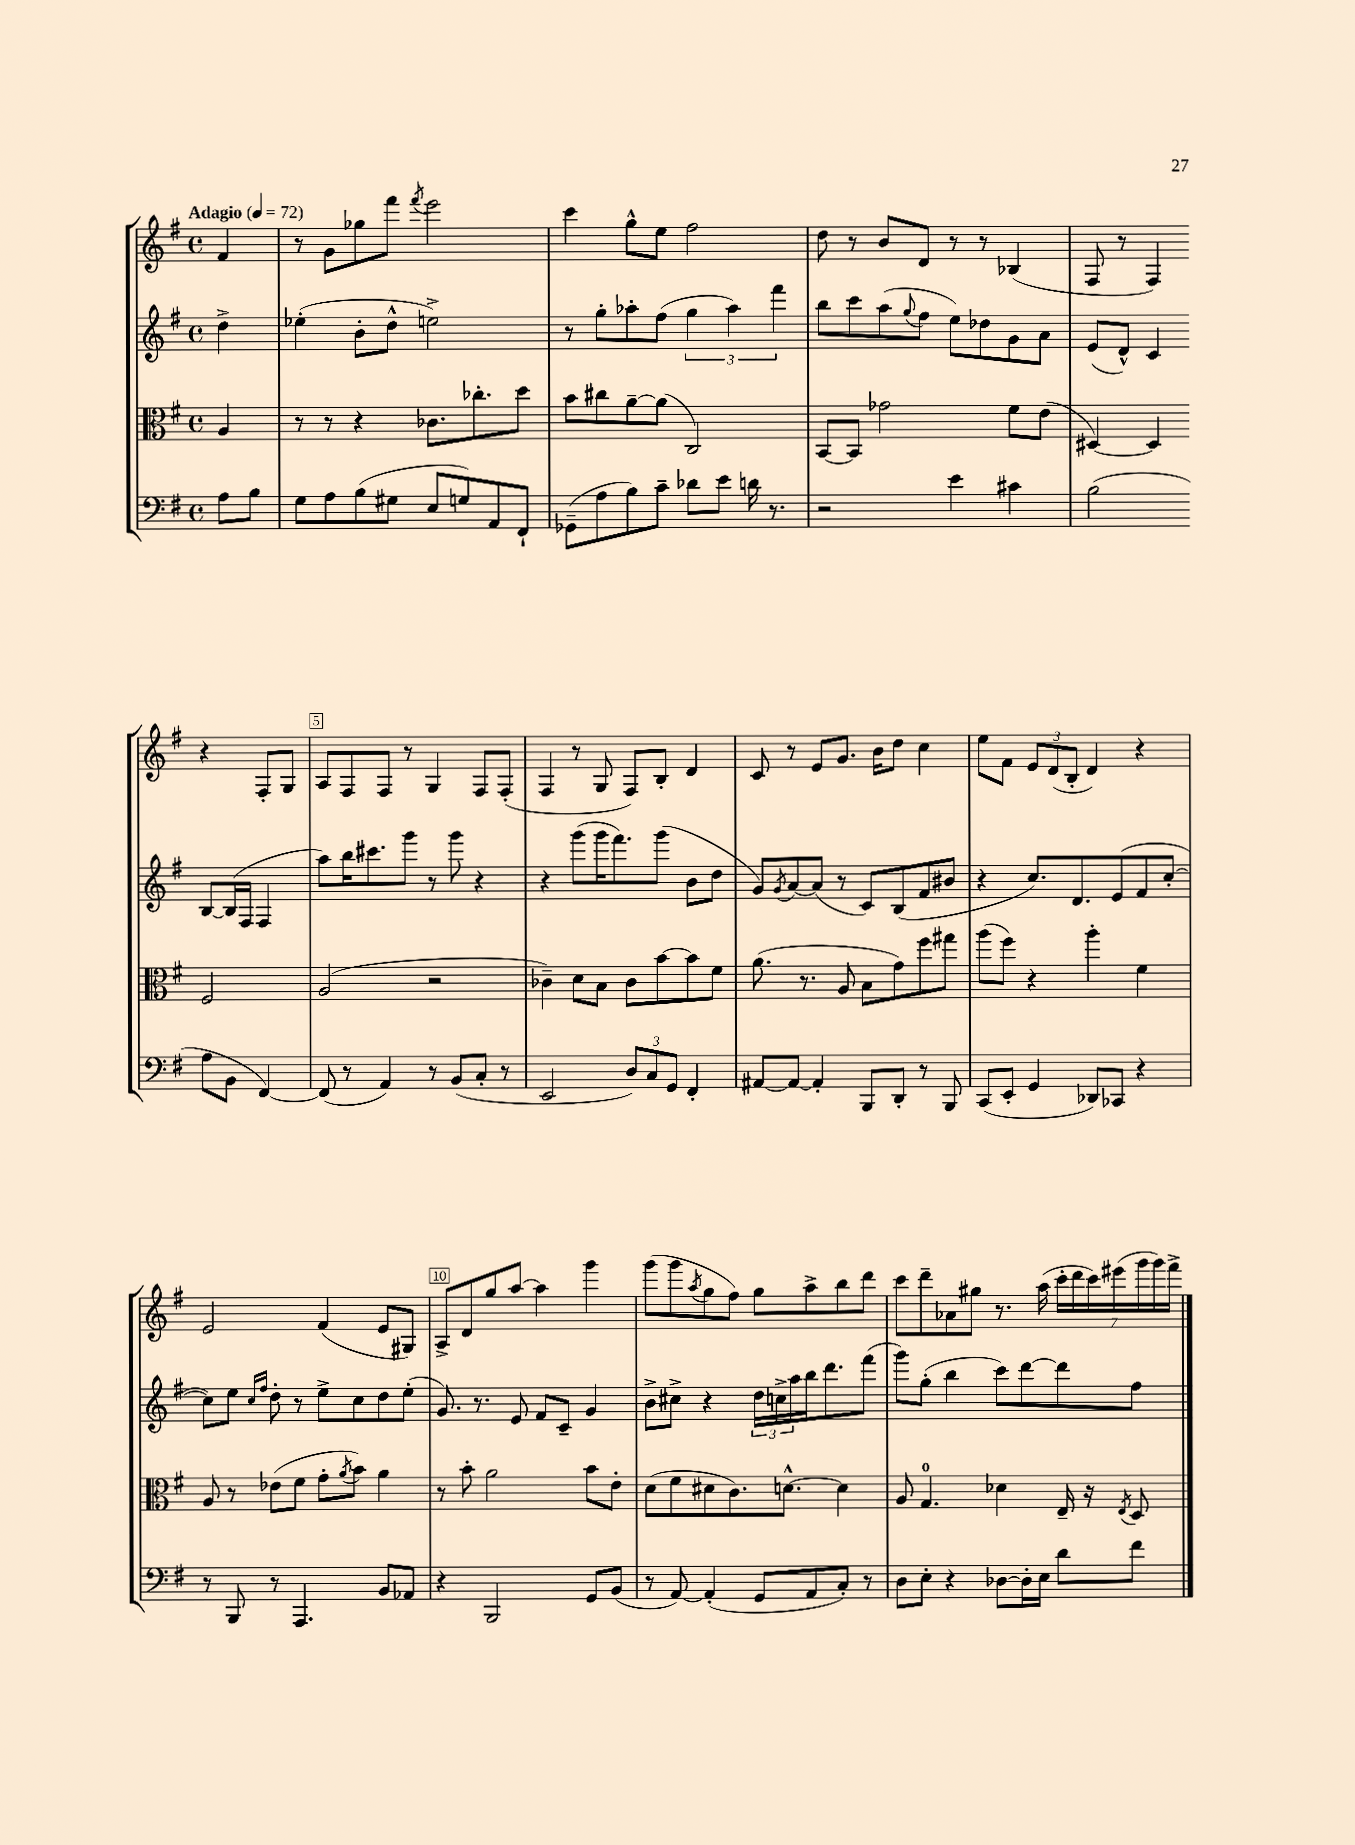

**kern	**kern	**kern	**kern
*staff4	*staff3	*staff2	*staff1
*clefF4	*clefC3	*clefG2	*clefG2
*k[f#]	*k[f#]	*k[f#]	*k[f#]
*M4/4	*M4/4	*M4/4	*M4/4
*met(c)	*met(c)	*met(c)	*met(c)
*MM72	*MM72	*MM72	*MM72
8A\L	4A/	4dd^\	4f#/
8B\J	.	.	.
=	=	=	=
8G\L	8r	(4ee-'\	8r
8A\	8r	.	8g\L
(8B\	4r	8b'\L	8gg-\
8G#\J	.	8dd^^\J	8fff#\J
.	.	.	8qfff#/
8E/L	8.c-\L	2ee^\)	2eee\
8G/)	.	.	.
.	8.cc-'\	.	.
8AA/	.	.	.
8FF#`/J	8dd\J	.	.
=	=	=	=
(8GG-~\L	8b\L	8r	4ccc\
8A\	8cc#\	8gg'\L	.
8B\)	[8a~\	8aa-'\	8gg^^\L
8c~\J	(8a\]J	(8ff#\J	8ee\J
8d-\L	2C/)	6gg\	2ff#\
8e\J	.	.	.
.	.	6aa-\)	.
16d\	.	.	.
8.r	.	.	.
.	.	6fff#\	.
=	=	=	=
2r	[8BB/L	8bb\L	8dd\
.	8BB/]J	8ccc\	8r
.	2g-\	(8aa\	8b/L
.	.	8qqgg/	.
.	.	8ff#\J	8d/J
4e\	.	8ee\L)	8r
.	.	8dd-\	8r
4c#\	8f#\L	8g\	(4B-/
.	(8e\J	8a\J	.
=	=	=	=
(2B\	[4D#/)	(8e/L	8F#/
.	.	8d^^/J)	8r
.	4D#/]	4c/	4F#/)
8A\L	2F#/	[8B/L	4r
8BB\J	.	(16B/]L	.
.	.	16F#/JJ	.
[4FF#/)	.	4F#/	8F#'/L
.	.	.	8G/J
=	=	=	=
(8FF#/]	(2A/	8aa\L)	8A/L
8r	.	16bb\K	8F#/
.	.	8.ccc#\	.
4AA/)	.	.	8F#/J
.	.	8ggg\J	8r
8r	2r	8r	4G/
(8BB/L	.	8ggg\	.
8C'/J	.	4r	8F#/L
8r	.	.	(8F#'/J
=	=	=	=
2EE/	4c-~\)	4r	4F#/
.	8d\L	(8ggg\L	8r
.	8B\J	16ggg\K	8G/
.	.	8.fff#\)	.
12D/L)	8c-\L	.	8F#/L)
12C/	.	.	.
.	[8b\	(8ggg\J	8B'/J
12GG/J	.	.	.
4FF#'/	8b\]	8b\L	4d/
.	8f#\J	8dd\J	.
=	=	=	=
[8AA#/L	(8.a\	8g/L)	8c/
.	.	8qg/	.
8AA#/_J	.	[8a/	8r
.	8.r	.	.
4AA#'/]	.	(8a/]J	8e/L
.	8A/	8r	8.g/J
8BBB/L	8B\L	8c/L)	.
.	.	.	16b\LK
8DD'/J	8g\)	(8B/	8dd\J
8r	8ff#\	8f#/	4cc\
8BBB/	8gg#\J	8b#/J	.
=	=	=	=
(8CC/L	(8aa\L	4r	8ee\L
8EE'/J	8ff#\J)	.	8f#\J
4GG/	4r	8.cc/L)	12e/L
.	.	.	(12d/
.	.	.	12B'/J
.	.	8.d/	.
8DD-/L)	4aa'\	.	4d/)
8CC-/J	.	(8e/	.
4r	4f#\	8f#/	4r
.	.	[8cc'/J	.
=	=	=	=
8r	8A/	8cc\]L)	2e/
8BBB/	8r	8ee\J	.
.	.	16qqcc/LL	.
.	.	16qqff#/JJ	.
8r	(8e-\L	8dd'\	.
4.AAA/	8f#\J	8r	.
.	8g'\L	8ee^\L	(4f#/
.	8qa/	.	.
.	8b\J)	8cc\	.
8BB/L	4a\	8dd\	8e/L
8AA-/J	.	(8ee'\J	8G#/J)
=	=	=	=
4r	8r	8.g/)	8A^/L
.	8b'\	.	8d/
.	.	8.r	.
2BBB/	2a\	.	8gg/
.	.	8e/	[8aa/J
.	.	8f#/L	4aa\]
.	.	8c~/J	.
8GG/L	8b\L	4g/	4ggg\
(8BB/J	8e'\J	.	.
=	=	=	=
8r	(8d\L	8b^\L	(8ggg\L
[8AA/)	8f#\	8cc#^\J	8ggg\
.	.	.	8qaa/
(4AA'/]	8d#\	4r	8gg\
.	8.c\)	.	8ff#\J)
8GG/L	.	24dd\LL	8gg\L
.	.	24cc^\	.
.	[8.d^^\J	.	.
.	.	24aa\	.
8AA/	.	16bb\J	8aa^\
.	.	8.ddd\	.
8C'/J)	4d\]	.	8bb\
8r	.	(8fff#\J	8ddd\J
=	=	=	=
8D\L	8A/	8ggg\L)	8ccc\L
8E'\J	4.G/	(8gg'\J	8ddd~\
4r	.	4bb\	8a-\
.	.	.	8gg#\J
[8D-\L	4d-\	8ccc\L)	8.r
16D-'\]L	.	[8ddd\	.
16E\JJ	.	.	(16aa\
8d\L	16E~/	8ddd\]	28ccc'\LL
.	.	.	28ddd\
.	16r	.	.
.	.	.	28ccc\)
.	.	.	(28eee#\
.	8qE/	.	.
8f#\J	8D/	8ff#\J	.
.	.	.	28ggg\
.	.	.	28ggg\)
.	.	.	28fff#^\JJ
==	==	==	==
*-	*-	*-	*-
